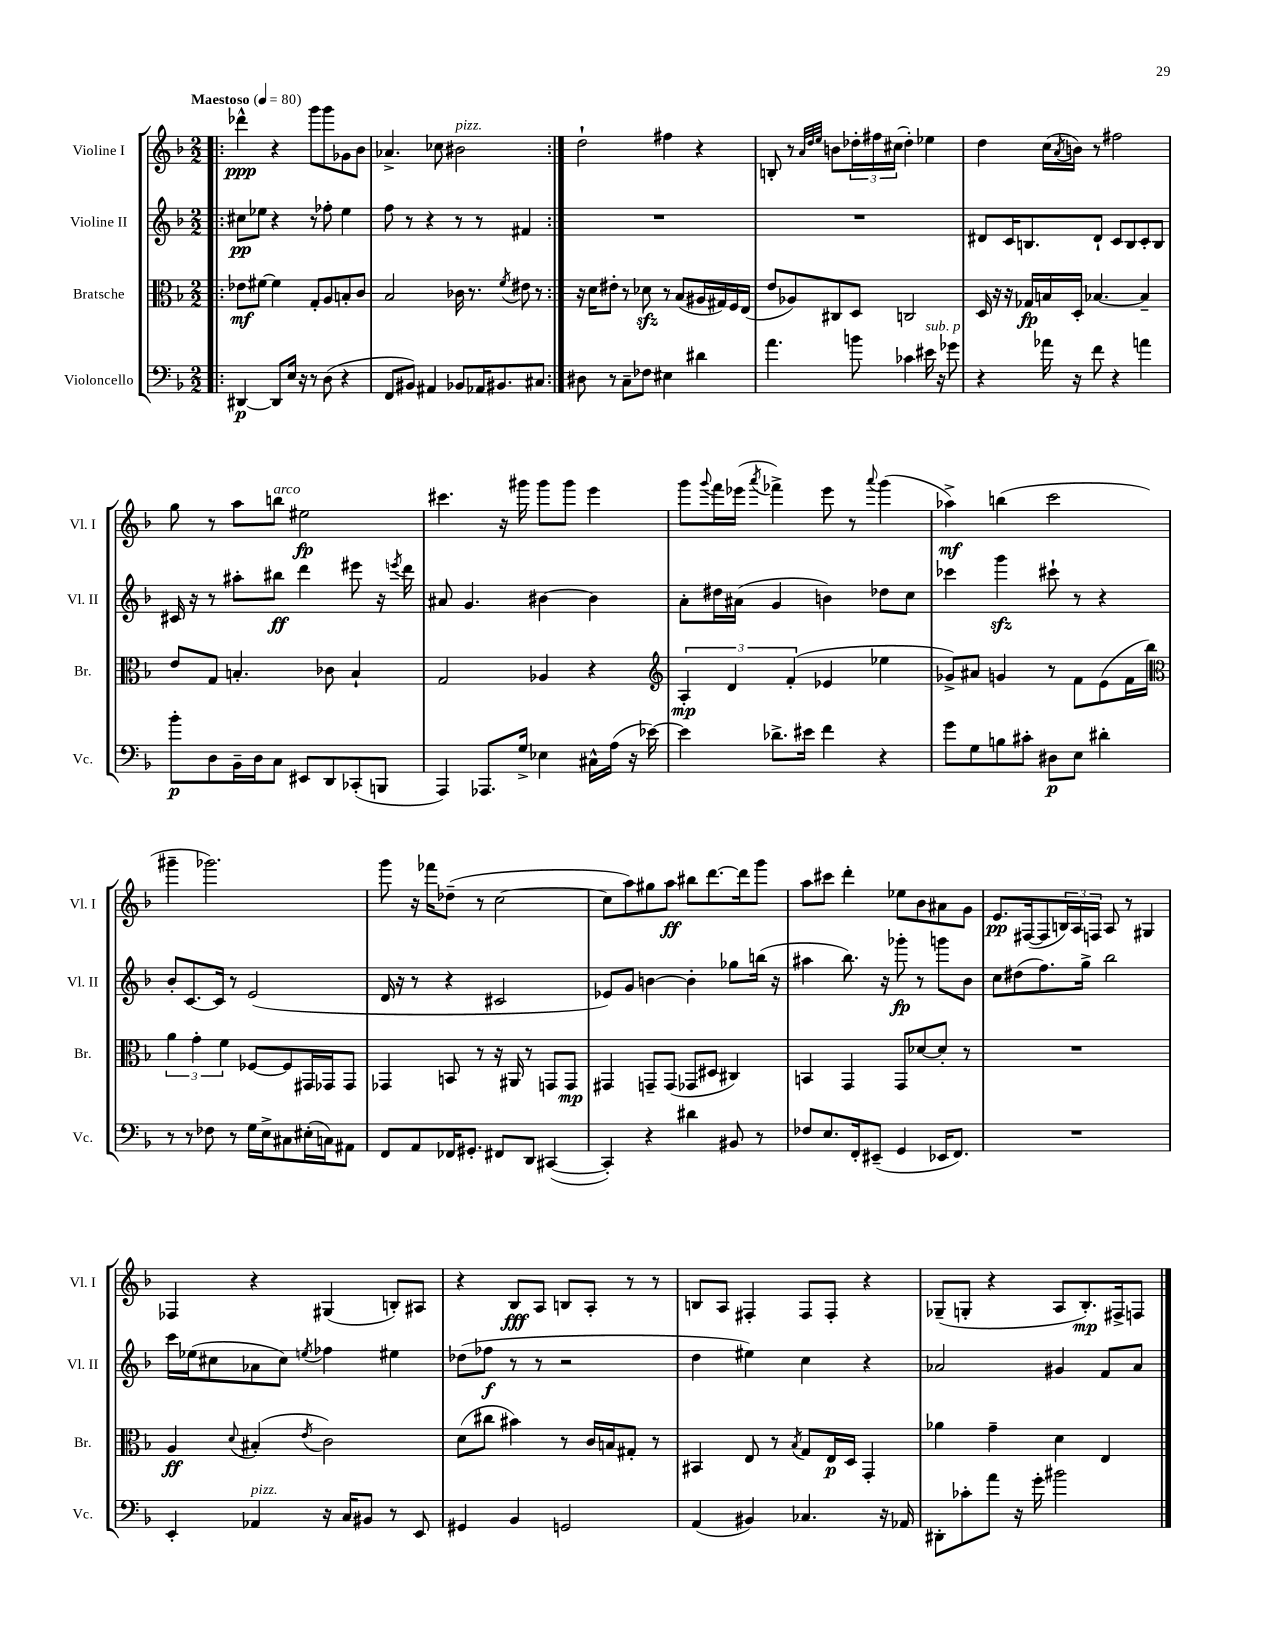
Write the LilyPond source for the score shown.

<<
\new StaffGroup <<
\new Staff = "s0" \with { instrumentName = "Violine I" shortInstrumentName = "Vl. I" } {
    \clef treble \key f \major \numericTimeSignature \time 2/2 \tempo "Maestoso" 4 = 80
    \repeat volta 2 { \bar ".|:" des'''4-^\ppp r4 g'''8 g'''8 ges'8 bes'8 |
    aes'4.-> ces''8 bis'2^\markup { \italic "pizz." } | }
    d''2-! fis''4 r4 |
    b8-. r8 \grace { a'32 d''32 e''32 } b'8 \tuplet 3/2 { des''16-. fis''16 cis''16( } des''4-.) ees''4 |
    d''4 c''16( \acciaccatura { a'8 } b'16) r8 fis''2 |
    g''8 r8 a''8 b''8^\markup { \italic "arco" } eis''2\fp |
    cis'''4. r16 gis'''16 gis'''8 gis'''8 e'''4 |
    g'''8 \appoggiatura { g'''8 } f'''16 ees'''16( \acciaccatura { a'''8 } fes'''4->) ees'''8 r8 \appoggiatura { a'''8 } g'''4( |
    aes''4->\mf) b''4( c'''2 |
    gis'''4-- ges'''2.) |
    g'''8 r16 fes'''16 des''8--( r8 c''2~ |
    c''8 a''8) gis''8 a''8\ff bis''8 d'''8.~ d'''16 g'''8 |
    a''8 cis'''8 d'''4-. ees''8 bes'8 ais'8 g'8 |
    e'8.\pp fis16~( fis8 \tuplet 3/2 { b16) a16 f16 } a8 r8 gis4 |
    fes4 r4 gis4( b8-.) ais8 |
    r4 bes8\fff a8 b8 a8-. r8 r8 |
    b8 a8 fis4-. fis8 fis8-. r4 |
    ges8--( g8-. r4 a8 bes8.-.\mp) fis16-> f8 \bar "|." |
}
\new Staff = "s1" \with { instrumentName = "Violine II" shortInstrumentName = "Vl. II" } {
    \clef treble \key f \major \numericTimeSignature \time 2/2
    \repeat volta 2 { \bar ".|:" cis''8\pp ees''8 r4 r8 fes''8-. ees''4 |
    f''8 r8 r4 r8 r8 fis'4 | }
    R1 |
    R1 |
    dis'8 c'16 b8. dis'8-! c'8 b8 c'8-. b8 |
    cis'16 r16 r8 ais''8-. bis''8\ff d'''4 eis'''8 r16 \acciaccatura { e'''8 } d'''16 |
    ais'8 g'4. bis'4~ bis'4 |
    a'8-. dis''16 ais'16( g'4 b'4) des''8 c''8 |
    ces'''4 g'''4\sfz cis'''8-! r8 r4 |
    bes'8-. c'8.~ c'16 r8 e'2( |
    d'16 r16 r8 r4 cis'2 |
    ees'8) g'8 b'4~ b'4-. ges''8 b''16( r16 |
    ais''4 bes''8.) r16 ges'''8-.\fp r8 g'''8 bes'8 |
    c''8 dis''8( f''8.) g''16-> bes''2 |
    c'''16 ees''16( cis''8 aes'8 cis''8) \acciaccatura { e''8 } fes''4 eis''4 |
    des''8( fes''8\f r8 r8 r2 |
    d''4 eis''4) c''4 r4 |
    aes'2 gis'4 f'8 aes'8 \bar "|." |
}
\new Staff = "s2" \with { instrumentName = "Bratsche" shortInstrumentName = "Br." } {
    \clef alto \key f \major \numericTimeSignature \time 2/2
    \repeat volta 2 { \bar ".|:" ees'8\mf fis'8~ fis'4 g8-. a8 b8-. c'8 |
    bes2 ces'16 r8. \acciaccatura { f'8 } eis'8 r8 | }
    r16 d'16 eis'8-. r8 des'8\sfz r8 bes8( ais16 gis16) f16 e16( |
    e'8 aes8) cis8 d8 c2 |
    d16 r16 r16 ges16\fp b16 d16-. bes4.~ bes4-- |
    e'8 g8 b4.-. ces'8 b4-! |
    g2 aes4 r4 |
    \clef treble \tuplet 3/2 { a4-.\mp d'4 f'4-.( } ees'4 ees''4 |
    ges'8->) ais'8 g'4 r8 f'8 e'8( f'16 bes''16) |
    \clef alto \tuplet 3/2 { a'4 g'4-. f'4 } fes8~ fes8 gis,16 ges,16 ges,8 |
    ges,4 b,8 r8 r16 ais,16 r8 g,8 g,8\mp |
    gis,4 g,8-- g,8( ges,8 dis8 cis4) |
    b,4 g,4 g,8 des'8~ des'8-. r8 |
    R1 |
    a4\ff \appoggiatura { d'8 } bis4-.( \acciaccatura { e'8 } c'2) |
    d'8( cis''8 bis'4) r8 c'16 b16 gis8-. r8 |
    bis,4 e8 r8 \acciaccatura { bes8 } g8 e16\p d16 g,4-. |
    aes'4 g'4-- d'4 e4 \bar "|." |
}
\new Staff = "s3" \with { instrumentName = "Violoncello" shortInstrumentName = "Vc." } {
    \clef bass \key f \major \numericTimeSignature \time 2/2
    \repeat volta 2 { \bar ".|:" dis,4~\p dis,8 e16 r16 r8 d8( r4 |
    f,8 bis,8) ais,4 bes,8 aes,16 bis,8. cis8 | }
    dis8 r8 c8-- fes8 eis4 dis'4 |
    a'4. b'8 ces'4 eis'16^\markup { \italic "sub. p" } r16 ges'8 |
    r4 aes'16 r16 f'8 r4 a'4 |
    bes'8-.\p d8 bes,16-- d16 c8 eis,8 d,8 ces,8-.( b,,8 |
    a,,4) aes,,8. g16-> ees4 cis16-^ a16( r16 ees'16~) |
    ees'4 des'8.-> eis'16 f'4 r4 |
    g'8 g8 b8 cis'8-. dis8\p e8 dis'4-. |
    r8 r8 fes8 r8 g16 e16-> cis8 eis16-.( c16) ais,8 |
    f,8 a,8 fes,16 gis,8.-. fis,8 d,8 cis,4~( |
    cis,4-.) r4 dis'4 bis,8 r8 |
    fes8 e8. f,16-. eis,8--( g,4 ees,16 f,8.) |
    R1 |
    e,4-. aes,4^\markup { \italic "pizz." } r16 c16 bis,8 r8 e,8 |
    gis,4 bes,4 g,2 |
    a,4( bis,4) ces4. r16 aes,16 |
    dis,8-. ces'8-. a'8 r16 g'16-. bis'2 \bar "|." |
}
>>
>>
\layout { \context { \Score \remove "Bar_number_engraver" } }
